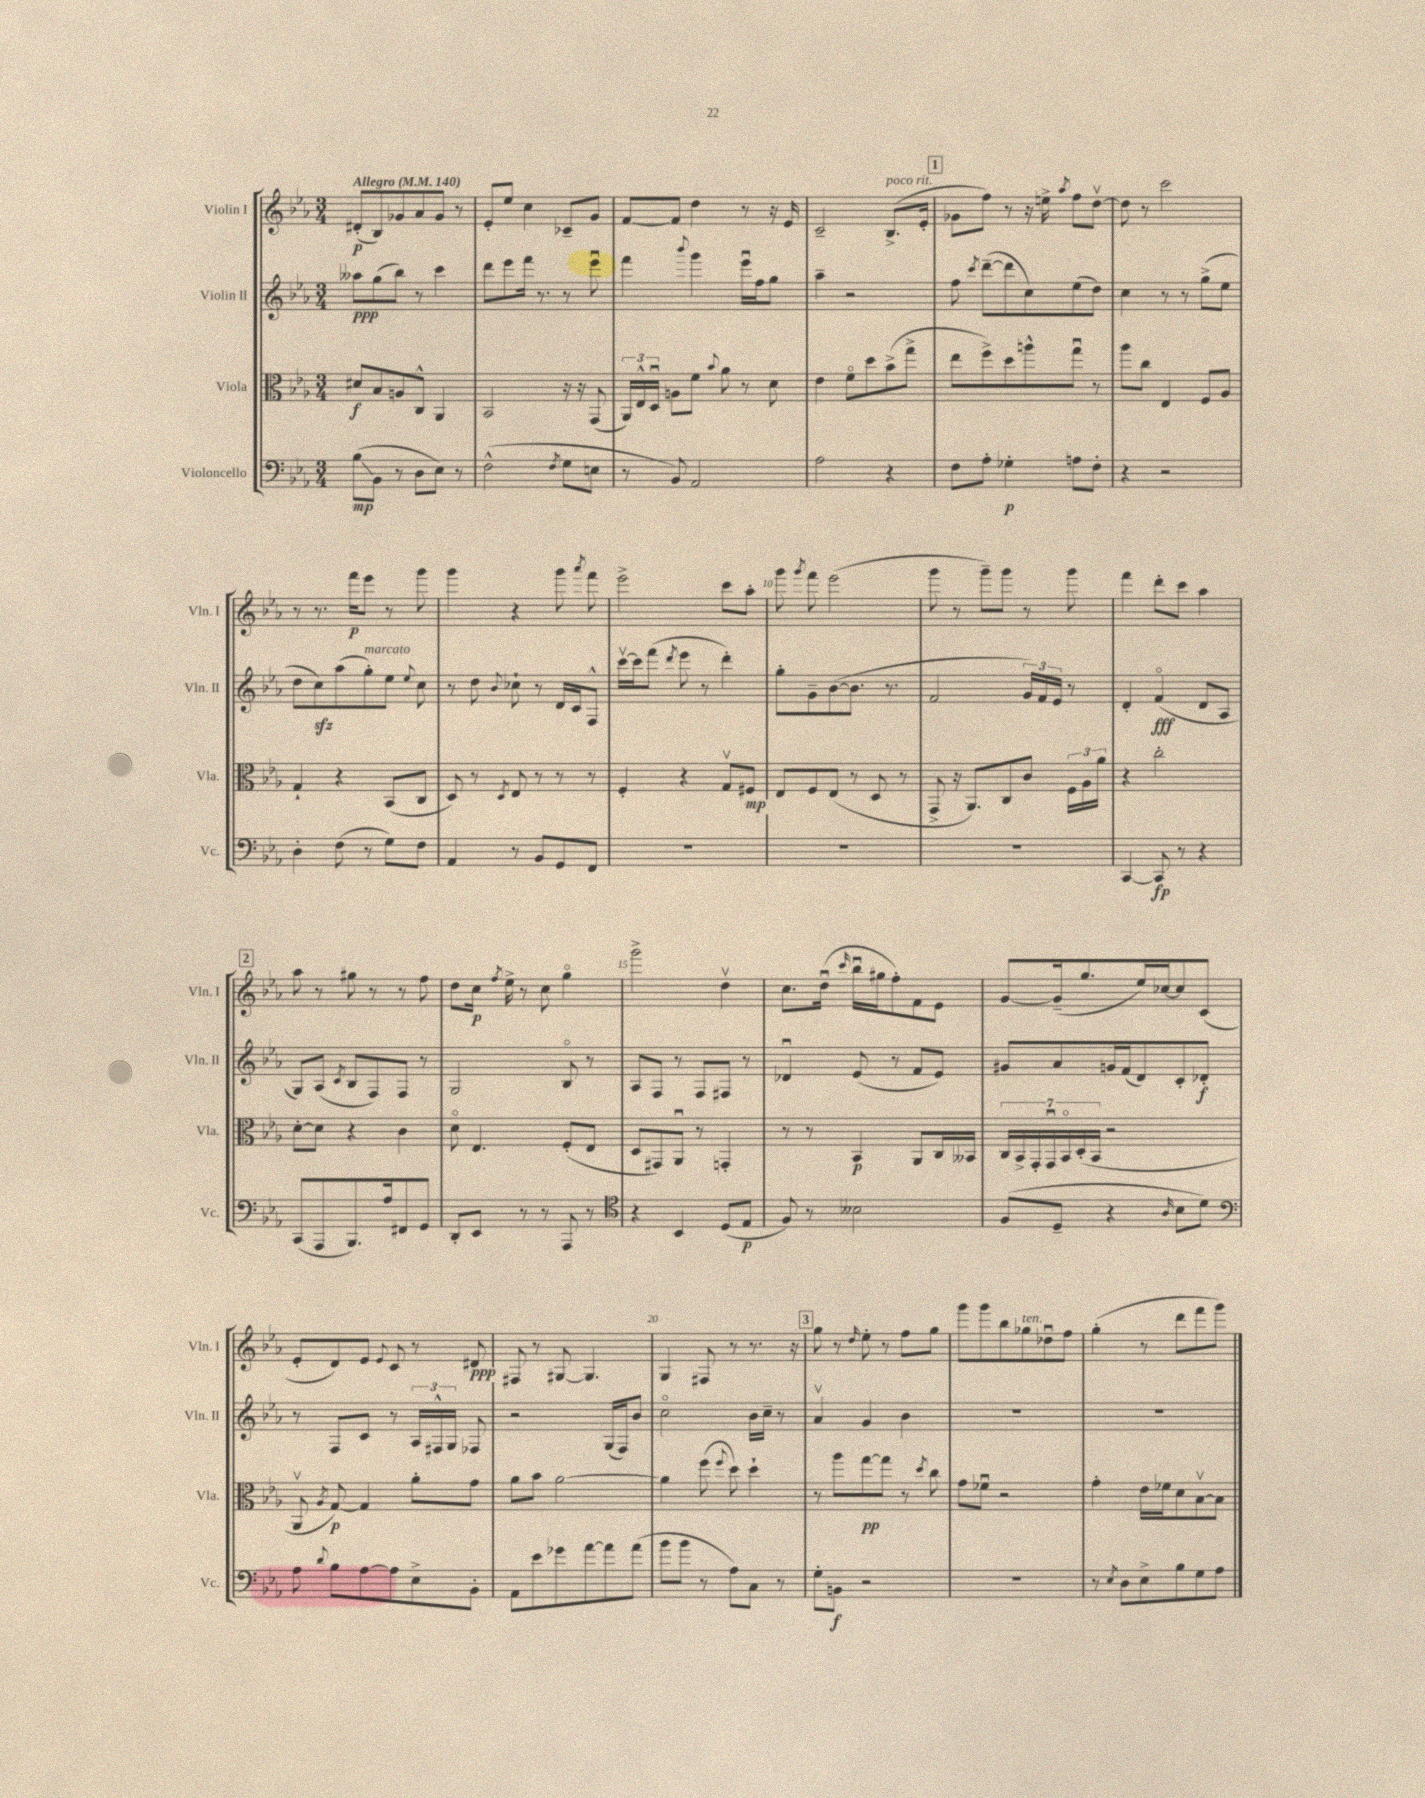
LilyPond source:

<<
\new StaffGroup <<
\new Staff = "s0" \with { instrumentName = "Violin I" shortInstrumentName = "Vln. I" } {
    \clef treble \key ees \major \numericTimeSignature \time 3/4 \tempo "Allegro" 4 = 140
    \autoBeamOff dis'8[-.\p( bes8) ges'8 aes'8 ges'8] r8 |
    ees'8[-. ees''8] c''4 ces'8[-- g'8] |
    f'8[~ f'8] d''4 r8 r16 ees'16 |
    c'2-- bes8.[->^\markup { \italic "poco rit." }( ees'16]-. |
    \mark \markup { \box "1" } ges'8[ f''8]) r8 r16 e''16-> \acciaccatura { aes''8 } f''8[ d''8]~\upbow |
    d''8 r8 c'''2 |
    r8 r8. f'''16[\p ees'''8] r8 g'''8 |
    g'''4 r4 g'''8 \acciaccatura { aes'''8 } f'''8 |
    ees'''2-> c'''8[ aes''8]-. |
    g'''8 \acciaccatura { g'''8 } f'''8 ees'''2( |
    g'''8 r8 g'''8[--) g'''8] r8 g'''8 |
    f'''4 d'''8[-. c'''8] aes''4 |
    \mark \markup { \box "2" } aes''8 r8 gis''8 r8 r8 f''8 |
    d''8[ c''16]\p \acciaccatura { f''8 } ees''16-> r8 c''8 g''4\flageolet |
    g'''2-> d''4\upbow |
    c''8.[ d''16]\downbow( \grace { c'''16 } bes''16[\downbow gis''16 f''8-.) f'8 ees'8] |
    g'8[~ g'16--( g''8. ees''16) ces''16~ ces''8 c'8]( |
    ees'8[-. d'8) ees'8] \appoggiatura { ees'8 } c'8 r8 dis'8\ppp |
    fis8 r8 gis8~ gis4. |
    g4 fis8 r8 r8. r16 |
    \mark \markup { \box "3" } g''8 r8 \grace { d''16 } ees''8-. r8 f''8[ g''8] |
    g'''8[ g'''8 bes''8 ges''8^\markup { \italic "ten." } des''8\downbow f''8] |
    g''4-.( r8 d'''8[ f'''8 g'''8]) \bar "|." |
}
\new Staff = "s1" \with { instrumentName = "Violin II" shortInstrumentName = "Vln. II" } {
    \clef treble \key ees \major \numericTimeSignature \time 3/4
    \autoBeamOff aeses''8[\ppp g''8( bes''8]) r8 c'''4 |
    d'''8[ ees'''8 f'''16] r8. r8 ees'''8\downbow |
    f'''4 \appoggiatura { bes'''8 } g'''4 ees'''16[\downbow f''16 g''8] |
    aes''4-- r2 |
    \mark \markup { \box "1" } f''8 \acciaccatura { c'''8 } d'''8[~--( d'''8 c''8) ees''8( d''8]) |
    c''4 r8 r8 g''8[->( ees''8] |
    d''8[ c''8\sfz) aes''8( g''8-.^\markup { \italic "marcato" }) ees''8] \appoggiatura { ees''8 } c''8 |
    r8 d''8 \appoggiatura { bes'8 } ces''8-! r8 d'16[ c'16 f8]-^ |
    c'''16[~\upbow c'''16 f'''8]( \acciaccatura { d'''8 } ees'''8 r8 d'''4-.) |
    g''8[-. g'8-- bes'8~( bes'8.] r8. |
    f'2 \tuplet 3/2 { g'16[) f'16 ees'16] } r8 |
    d'4-. f'4\flageolet\fff( d'8[ aes8] |
    \mark \markup { \box "2" } g8[) aes8]( \acciaccatura { c'8 } bes8[ f8) f8] r8 |
    g2 bes8\flageolet r8 |
    aes8[ f8] r8 f8[ fis8] r8 |
    des'4\downbow ees'8( r8 f'8[ ees'8]) |
    gis'8[ aes'8 g'16 f'16( d'8) c'8-. des'8]-.\f |
    r8 f8[ c'8] r8 \tuplet 3/2 { aes16[ fis16-^ g16] } fes8 |
    r2 g16[( f16) bes'8] |
    c''2\flageolet bes'16[ c''16]-- r8 |
    \mark \markup { \box "3" } aes'4\upbow g'4 bes'4 |
    R2. |
    R2. \bar "|." |
}
\new Staff = "s2" \with { instrumentName = "Viola" shortInstrumentName = "Vla." } {
    \clef alto \key ees \major \numericTimeSignature \time 3/4
    \autoBeamOff dis'8[\f bes8 a8 c8]-^ aes,4 |
    bes,2 r16 r16 g,8( |
    \tuplet 3/2 { aes,16[) ees16-^ d16]\downbow } a8[ f'8] \appoggiatura { bes'8 } aes'8 r8 d'8 |
    ees'4 f'8[\flageolet d''8 bes'8->( g''8]-> |
    \mark \markup { \box "1" } ees''8[ f''8->) d''8 a''8-^ g''8]\downbow r8 |
    aes''8[ c''8] ees4 f8[ aes8] |
    g4-! r4 bes,8[( c8] |
    d8) r8 \acciaccatura { d8 } ees8 r8 r8 r8 |
    f4-. r4 g8[\upbow fis8]\mp |
    ees8[ f8 ees8]( r8 d8 r8 |
    g,8-> r16 aes,8.[) c8 c'8] \tuplet 3/2 { f16[ aes16 aes'16] } |
    r4 c''2-. |
    \mark \markup { \box "2" } d'8[~-. d'8] r4 c'4 |
    d'8\flageolet ees4. f8[-.( ees8] |
    d8[ gis,8) aes,8]\downbow r8 g,4-. |
    r8 r8 bes,4\p aes,8[ c16 beses,16] |
    \tuplet 7/4 { c16[ bes,16-> g,16-. g,16\downbow bes,16\flageolet d16-.( bes,16] } r2 |
    aes,8\upbow \acciaccatura { aes8 } g8~\p) g4 aes'8[-. g'8] |
    aes'8[ bes'8] aes'2~ |
    aes'4 f''8( \appoggiatura { f''8 } d''8) d''4-! |
    \mark \markup { \box "3" } r8 aes''8[ g''8~\pp g''8] r8 \acciaccatura { d''8 } c''8 |
    g'8[ fes'8]\downbow r2 |
    g'4-. ees'16[ fes'16 d'8 bes8~\upbow bes8] \bar "|." |
}
\new Staff = "s3" \with { instrumentName = "Violoncello" shortInstrumentName = "Vc." } {
    \clef bass \key ees \major \numericTimeSignature \time 3/4
    \autoBeamOff bes8[\glissando\mp( bes,8] r8 d8[ ees8]) r8 |
    f2-^( \acciaccatura { f8 } g8[ e8] |
    r8 bes,8) aes,2 |
    aes2 r4 |
    \mark \markup { \box "1" } f8[ aes8]-. ges4-.\p a8[ f8]-. |
    r4 r2 |
    d4-. f8( r8 g8[) f8] |
    aes,4 r8 bes,8[ g,8 f,8] |
    R2. |
    R2. |
    R2. |
    c,4~ c,8\fp r8 r4 |
    \mark \markup { \box "2" } c,8[( aes,,8 bes,,8.) aes16 fis,8 g,8] |
    d,8[-. ees,8] r8 r8 aes,,8 r8 |
    \clef tenor r4 bes,4 d8[( ees8]\p |
    f8) r8 beses2 |
    f8[( d8]-- r4 \grace { aes16 } bes8[ d'8]) |
    \clef bass aes8 \appoggiatura { d'8 } bes8[ aes8~ aes8 ees8-> bes,8]-. |
    aes,8[ ees'8 ges'8 aes'8~ aes'8 aes'8]( |
    bes'8[ bes'8] r8 aes8[) c8] r8 |
    \mark \markup { \box "3" } g8[-. b,8]\f r2 |
    R2. |
    r8 \acciaccatura { ees8 } d8[ ees8-> bes8 g8 aes8] \bar "|." |
}
>>
>>
\layout { \context { \Score \override BarNumber.break-visibility = ##(#f #t #t) barNumberVisibility = #(every-nth-bar-number-visible 5) } }
